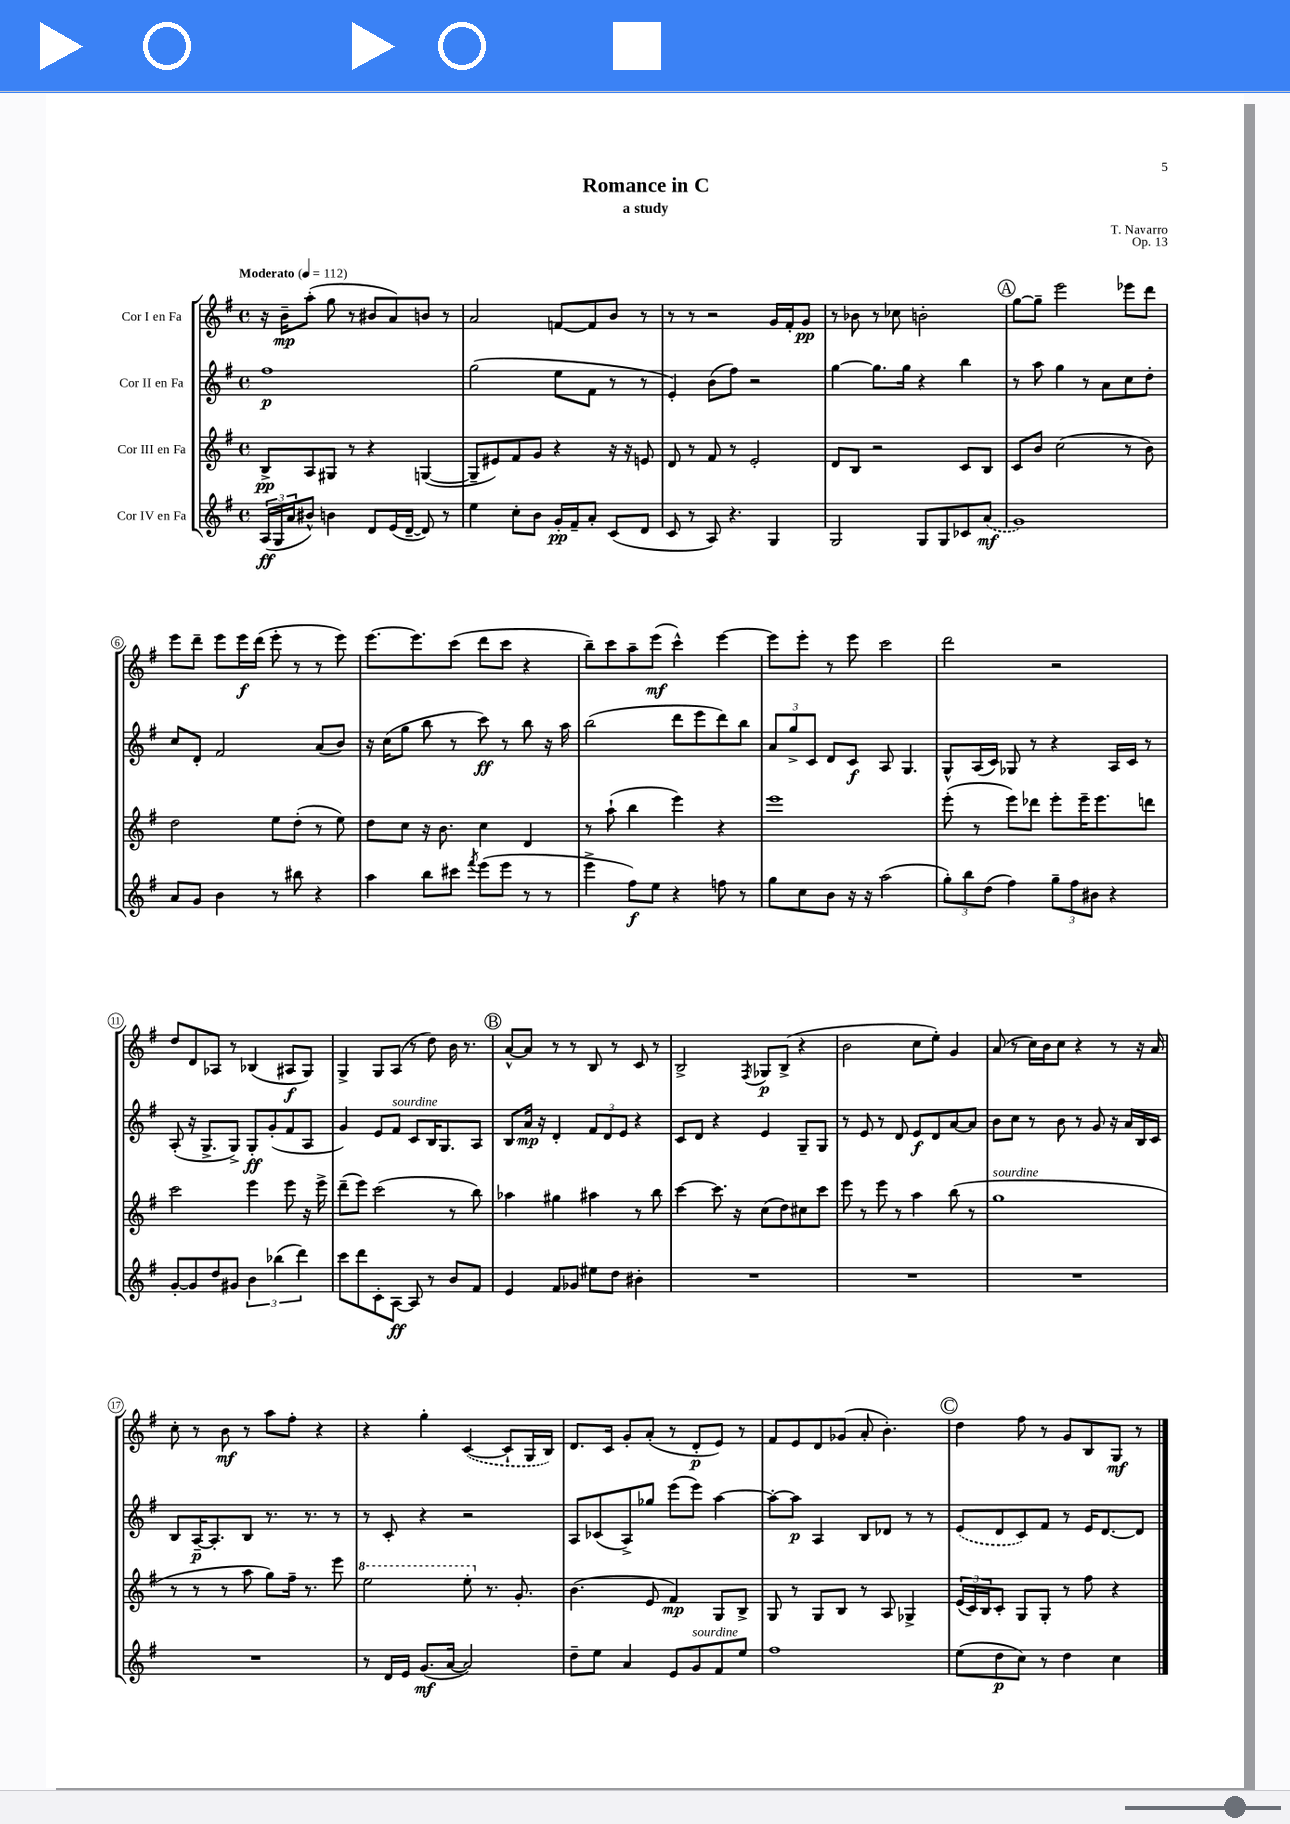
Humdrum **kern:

**kern	**kern	**kern	**kern
*staff4	*staff3	*staff2	*staff1
*clefG2	*clefG2	*clefG2	*clefG2
*k[f#]	*k[f#]	*k[f#]	*k[f#]
*M4/4	*M4/4	*M4/4	*M4/4
*met(c)	*met(c)	*met(c)	*met(c)
*MM112	*MM112	*MM112	*MM112
(24A/LL	8B^/L	1ff#	16r
24G/	.	.	.
.	.	.	16b~\LK
24a/J	.	.	.
8b#^^/J)	8A/	.	(8aa'\J
4b\	8G#/J	.	8gg\
.	8r	.	8r
8d/L	4r	.	8b#/L
(16e/L	.	.	8a/)
[16d~/JJ	.	.	.
8d/])	([4G/	.	8b/J
8r	.	.	8r
=	=	=	=
4ee\	8G~/]L	(2gg\	2a/
.	8e#/)	.	.
8cc'\L	8f#/	.	.
8b\J	8g/J	.	.
16g'/LL	4r	8ee\L	[8f/L
16f#~/J	.	.	.
8a'/J	.	8f#\J	8f/]
(8c/L	16r	8r	8b/J
.	16r	.	.
8d/J	8e/	8r	8r
=	=	=	=
8c/	8d/	4e'/)	8r
8r	8r	.	8r
8A/)	8f#/	(8b\L	2r
4.r	8r	8ff#\J)	.
.	2e'/	2r	.
4G/	.	.	16g/LL
.	.	.	16f#'/J
.	.	.	8g/J
=	=	=	=
2G/	8d/L	[4gg\	8r
.	8B/J	.	8b-\
.	2r	8.gg\]L	8r
.	.	.	8cc-\
.	.	16gg\Jk	.
8G/L	.	4r	2b'\
8G/	.	.	.
8c-/	8c/L	4bb\	.
(8a/J	8B/J	.	.
=	=	=	=
1g)	8c/L	8r	[8gg\L
.	8b/J	8aa\	8gg~\]J
.	(2cc\	4gg\	2eee\
.	.	8r	.
.	.	8a\L	.
.	8r	8cc\	8eee-\L
.	8b\)	8dd'\J	8ddd\J
=	=	=	=
8a/L	2dd\	8cc/L	8eee\L
8g/J	.	8d'/J	8ddd~\J
4b\	.	2f#/	8eee\L
.	.	.	16eee\L
.	.	.	(16ddd\JJ
8r	8ee\L	.	8eee'\
8bb#\	(8dd'\J	.	8r
4r	8r	(8a/L	8r
.	8ee\)	8b/J)	8eee\)
=	=	=	=
4aa\	8dd\L	16r	[8.eee\L
.	.	(16cc\LK	.
.	8cc\J	8gg\J	.
.	.	.	8.eee\]
8bb\L	16r	8bb\	.
.	8.b\	.	.
8ccc#\J	.	8r	(8ccc\J
8qfff#/	.	.	.
(8eee\L	4cc\	8ccc\)	8ddd\L
8eee\J	.	8r	8ccc\J
8r	4d/	8bb\	4r
8r	.	16r	.
.	.	16aa\	.
=	=	=	=
4eee^\	8r	(2bb\	8bb~\L)
.	(8aa`\	.	8ccc\
8ff#\L)	4bb\	.	8aa~\
8ee\J	.	.	(8eee\J
4r	4eee\)	8ddd\L	4ccc^^\)
.	.	8eee\	.
8ff\	4r	8ddd\)	[4eee\
8r	.	8bb\J	.
=	=	=	=
8gg\L	1eee	12a/L	8eee\]L
.	.	12gg^/	.
8cc\	.	.	8eee'\J
.	.	12c/J	.
8b\J	.	8d/L	8r
16r	.	8c/J	8eee\
16r	.	.	.
(2aa\	.	8A/	2ccc\
.	.	4.G/	.
=	=	=	=
12gg'\L)	(8eee'\	8G^^/L	2ddd\
12bb\	.	.	.
.	8r	(16A/L	.
(12dd\J	.	.	.
.	.	16c/JJ)	.
4ff#\)	8eee\L)	8G-/	.
.	8ddd-\J	8r	.
12gg~\L	8eee'\L	4r	2r
12ff#\	.	.	.
.	16eee~\K	.	.
12b#\J	.	.	.
.	8.eee\	.	.
4r	.	16A/LL	.
.	.	16c/JJ	.
.	8ddd\J	8r	.
=	=	=	=
[8g'/L	2ccc\	(8A'/	8dd/L
8g/]	.	16r	8d/
.	.	8.G^/L	.
8dd/	.	.	8A-/J
8g#/J	.	8G^/J)	8r
6b\	4eee\	8G'/L	(4B-/
.	.	(8g'/	.
(6bb-\	.	.	.
.	8eee\	8f#/	8A#/L
6ddd\)	.	.	.
.	16r	8A/J	8G/J)
.	16eee^\	.	.
=	=	=	=
8ccc\L	(8ddd~\L	4g/)	4G^/
8ddd\	8eee\J)	.	.
8c'\	(2ccc\	8e/L	8G/L
[8A\J	.	8f#/J	(8A/J
8A/]	.	8c/L	8r
8r	.	16B/K	8dd\)
.	.	8.G/	.
8b/L	8r	.	16b\
.	.	.	8.r
8f#/J	8bb\)	8A/J	.
=	=	=	=
4e/	4aa-\	8B/L	[8a^^/L
.	.	16a/Jk	8a/]J
.	.	16r	.
8f#/L	4gg#\	4d'/	8r
8g-/J	.	.	8r
8ee#\L	4aa#\	12f#/L	8B/
.	.	12d/	.
8dd\J	.	.	8r
.	.	12e/J	.
4b#'\	8r	4r	8c/
.	8bb\	.	8r
=	=	=	=
1r	[4ccc\	8c/L	2B^/
.	.	8d/J	.
.	8.ccc\]	4r	.
.	16r	.	.
.	.	.	8qF#/
.	(8cc\L	4e/	8G-/L
.	8dd\)	.	(8B^/J
.	8cc#\	8G~/L	4r
.	8ccc\J	8G/J	.
=	=	=	=
1r	8eee\	8r	2b\
.	8r	8e/	.
.	8eee\	8r	.
.	8r	8d/	.
.	4aa\	8e/L	8cc\L
.	.	8d/	8ee'\J)
.	(8bb\	[8a/	4g/
.	8r	8a/]J	.
=	=	=	=
1r	1gg	8b\L	(8a/
.	.	8cc\J	8r
.	.	8r	16cc\LL)
.	.	.	16b\J
.	.	8b\	8cc\J
.	.	8r	4r
.	.	8g/	.
.	.	16r	8r
.	.	16a/LL	.
.	.	16B/	16r
.	.	16c/JJ	16a/
=	=	=	=
1r	8r	8B/L	8cc'\
.	8r	[16A~/K	8r
.	.	8.A'/]	.
.	8r	.	8b\
.	8aa\	8B/J	8r
.	8gg\L)	8.r	8aa\L
.	16ff#~\Jk	.	8ff#'\J
.	8.r	8.r	.
.	.	.	4r
.	8eee\	8r	.
=	=	=	=
8r	2eee\	8r	4r
16d/LL	.	8c'/	.
16e/JJ	.	.	.
(8.g/L	.	4r	4gg'\
[16a/Jk	.	.	.
2a/])	8eee'\	2r	([4c/
.	8.r	.	.
.	.	.	8c`/]L
.	8.g'/	.	.
.	.	.	16G/L
.	.	.	16B/JJ)
=	=	=	=
8dd~\L	(4.b\	8A/L	8.d/L
8ee\J	.	(8c-/	.
.	.	.	16c/Jk
4a/	.	8A^/)	8g'/L
.	8e/	8gg-/J	(8a'/J
8e/L	4f#/)	(8eee\L	8r
8g/	.	8eee\J)	8d'/L
8f#/	8G/L	[4aa\	8e/J)
8ee/J	8B^/J	.	8r
=	=	=	=
1ff#	8G/	8aa'\_L	8f#/L
.	8r	8aa\]J	8e/
.	8G/L	4A/	8d/
.	8B/J	.	(8g-/J
.	8r	8B/L	8a'/
.	8A/	8d-/J	4.b'\)
.	4G-^/	8r	.
.	.	8r	.
=	=	=	=
(8ee\L	(24e/LL	(8e/L	4dd\
.	24c/)	.	.
.	24B/J	.	.
8dd\	8c'/J	8d/	.
8cc\J)	8G/L	8c/)	8ff#\
8r	8G'/J	8f#/J	8r
4dd\	8r	8r	8g/L
.	8ff#\	16e/LK	8B/
.	.	[8.d/	.
4cc\	4r	.	8G/J
.	.	8d/]J	8r
==	==	==	==
*-	*-	*-	*-
